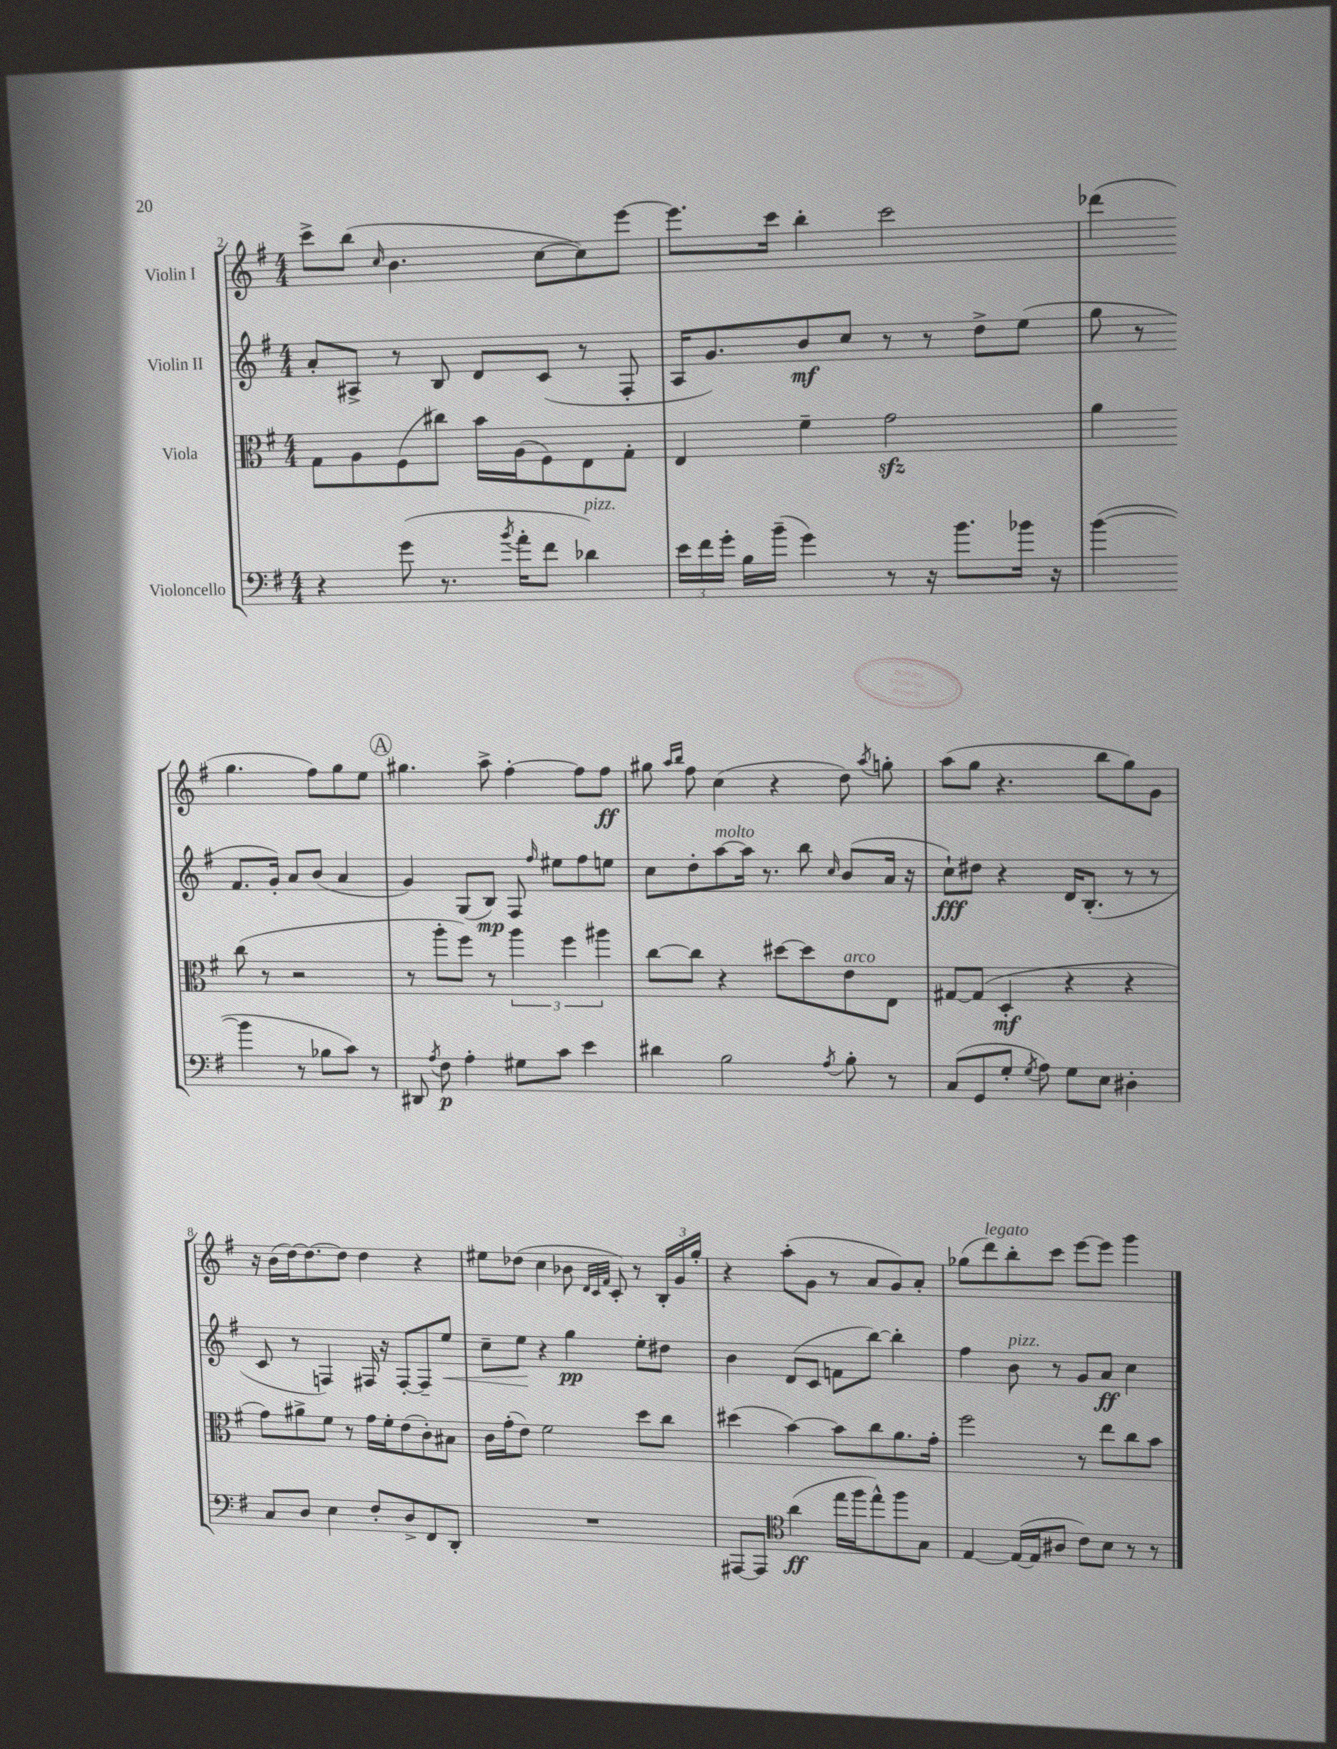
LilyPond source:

<<
\new StaffGroup <<
\new Staff = "s0" \with { instrumentName = "Violin I" } {
    \clef treble \key g \major \numericTimeSignature \time 4/4
    \autoBeamOff c'''8[-> b''8]( \grace { c''16 } b'4. c''8[~ c''8) e'''8]~ |
    e'''8.[ c'''16] b''4-. c'''2 |
    des'''4( g''4. fis''8[) g''8 e''8] |
    \mark \markup { \circle "A" } gis''4. a''8-> fis''4~-. fis''8[ fis''8]\ff |
    gis''8 \grace { a''16[ b''16] } fis''8 c''4( r4 d''8) \acciaccatura { a''8 } g''8-. |
    a''8[( g''8] r4. b''8[ g''8) g'8] |
    r16 b'16[( d''16~) d''8.~ d''8] d''4 r4 |
    eis''8[ des''8]( c''4 bes'8 \grace { d'32[ c'32 fis'32] } c'8-.) r8 \tuplet 3/2 { b16[-. g'16 g''16]-. } |
    r4 a''8[-.( g'8] r8 a'8[ g'8) a'8]-. |
    ges''8[( d'''8^\markup { \italic "legato" }) b''8-. c'''8] e'''8[~ e'''8] g'''4 \bar "|." |
}
\new Staff = "s1" \with { instrumentName = "Violin II" } {
    \clef treble \key g \major \numericTimeSignature \time 4/4
    \autoBeamOff a'8[-. ais8]-> r8 b8 d'8[ c'8]( r8 fis8-. |
    a16[ g'8.) b'8\mf c''8] r8 r8 d''8[-> e''8]( |
    g''8 r8 fis'8.[ g'16]-.) a'8[ b'8]( a'4 |
    \mark \markup { \circle "A" } g'4) g8[( b8]\mp) fis8 \grace { fis''16 } eis''8[ fis''8 e''8] |
    c''8[ d''8-. a''8~^\markup { \italic "molto" } a''16] r8. b''8 \grace { c''16 } b'8[( a'16] r16 |
    c''8[-!\fff) dis''8] r4 d'16[ b8.]-.( r8 r8 |
    c'8 r8 f4) fis16 r16 fis8[~-. fis8-- e''8]\< |
    c''8[-- e''8]\! r4 g''4\pp e''8[-. dis''8] |
    b'4 d'8[( c'8] f'8[ b''8]~) b''4-. |
    fis''4 b'8^\markup { \italic "pizz." } r8 g'8[ a'8]\ff c''4 \bar "|." |
}
\new Staff = "s2" \with { instrumentName = "Viola" } {
    \clef alto \key g \major \numericTimeSignature \time 4/4
    \autoBeamOff g8[ a8 fis8( cis''8]) b'16[ a16( fis8) e8 g8]-. |
    e4 fis'4-- g'2\sfz |
    a'4 c''8( r8 r2 |
    \mark \markup { \circle "A" } r8 a''8[-. fis''8]) r8 \tuplet 3/2 { a''4 fis''4 ais''4 } |
    c''8[~ c''8] r4 dis''8[~ dis''8 e'8^\markup { \italic "arco" } e8] |
    gis8[~ gis8]( d4-.\mf r4 r4 |
    g'8[) ais'8-> fis'8] r8 g'16[ fis'16-. e'8( c'8-.) bis8] |
    c'16[ g'16-.( e'8]) fis'2 d''8[ c''8] |
    dis''4( b'4~) b'8[ c''8 a'8. g'16]-. |
    fis''2 r8 e''8[ c''8 b'8] \bar "|." |
}
\new Staff = "s3" \with { instrumentName = "Violoncello" } {
    \clef bass \key g \major \numericTimeSignature \time 4/4
    \autoBeamOff r4 g'8( r8. \acciaccatura { b'8 } a'16[-. fis'8] des'4^\markup { \italic "pizz." }) |
    \tuplet 3/2 { e'16[ fis'16 g'16]-. } b16[ b'16]--( g'4) r8 r16 b'8.[ bes'16] r16 |
    b'4~( b'4 r8 bes8[ c'8]) r8 |
    \mark \markup { \circle "A" } dis,8 \acciaccatura { a8 } fis8\p a4-. gis8[ c'8] e'4 |
    dis'4 b2 \acciaccatura { a8 } b8-. r8 |
    c8[( g,8 g8]-. \acciaccatura { g8 } a8) g8[ e8] dis4-. |
    c8[ d8] e4 fis8[-. d8-> fis,8 d,8]-. |
    R1 |
    ais,,8[~ ais,,8] \clef tenor a'4\ff( e''16[ fis''16 e''8-^) fis''8 g8] |
    e4~ e16[~( e16 ais8] c'8[) b8] r8 r8 \bar "|." |
}
>>
>>
\layout { \context { \Score currentBarNumber = #2 } }
